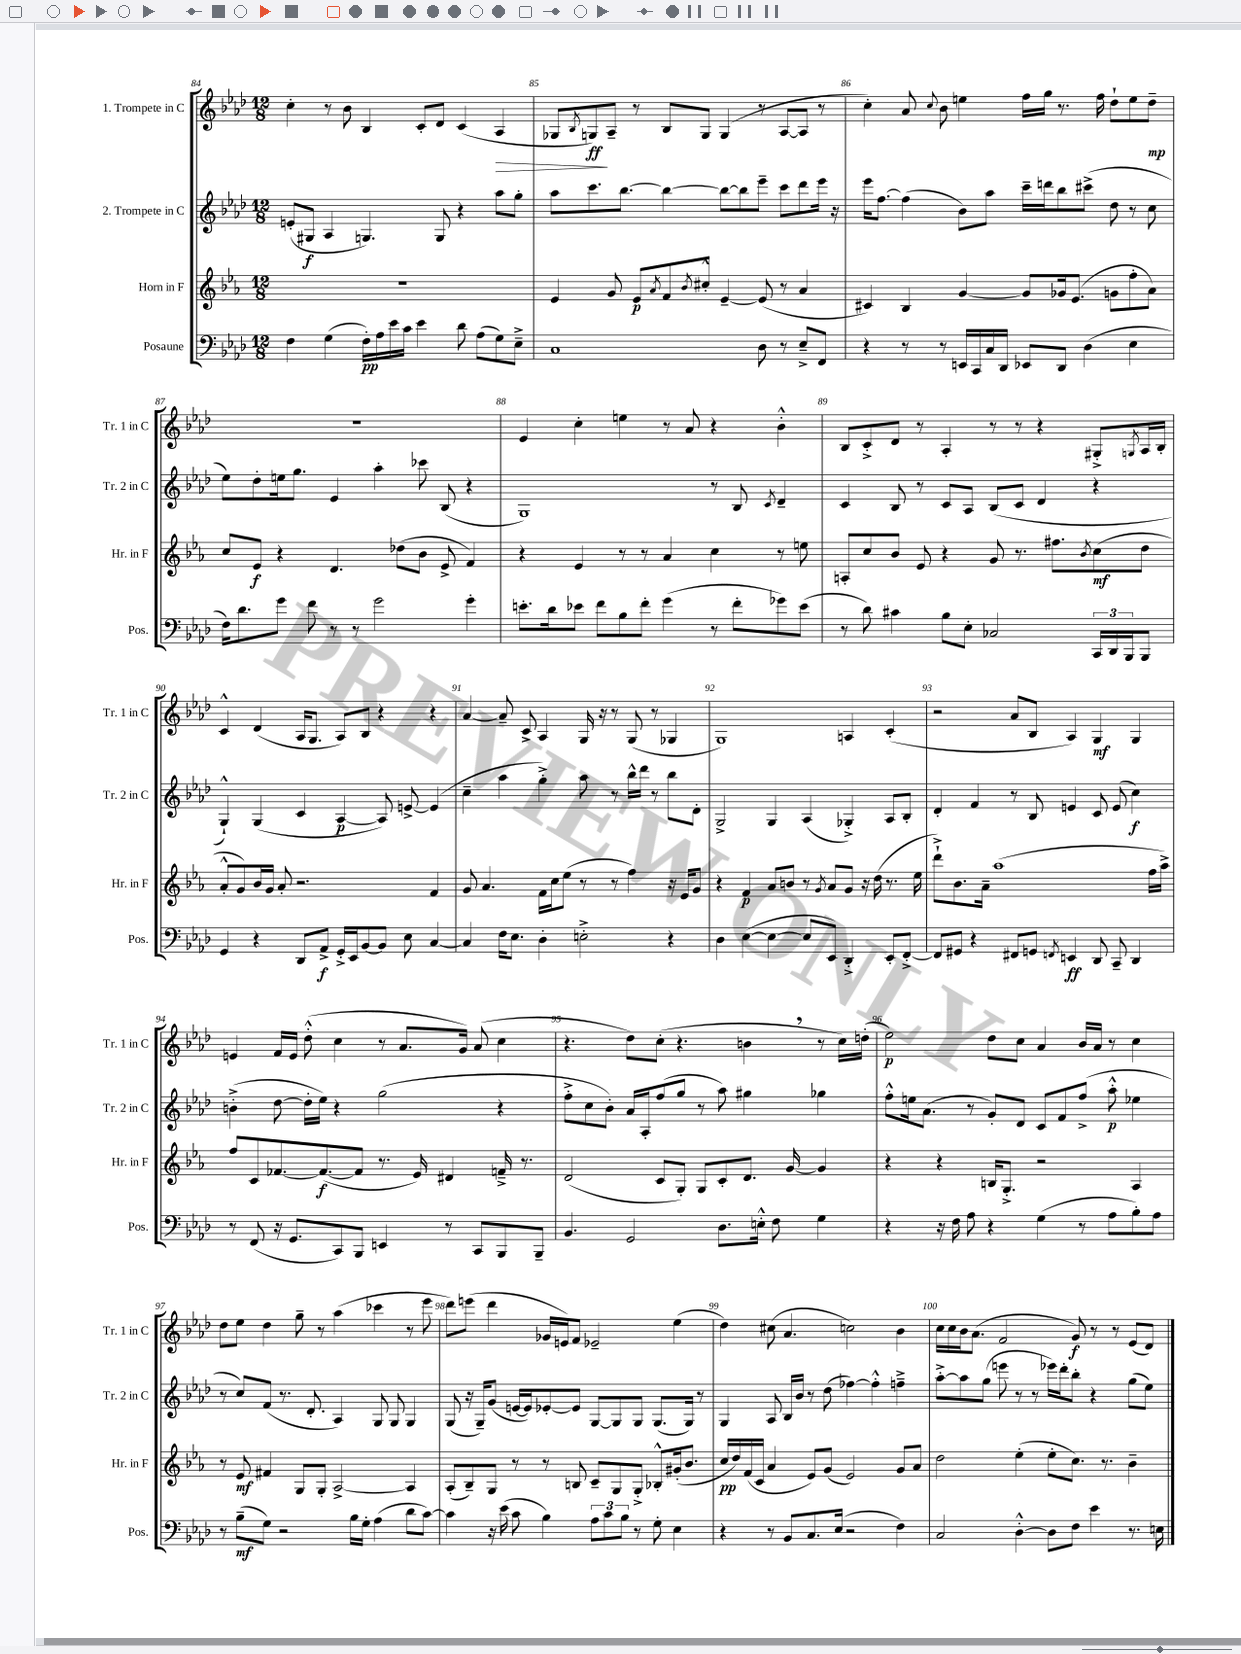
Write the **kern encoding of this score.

**kern	**dynam	**kern	**dynam	**kern	**dynam	**kern	**dynam
*part4	*part4	*part3	*part3	*part2	*part2	*part1	*part1
*staff4	*staff4	*staff3	*staff3	*staff2	*staff2	*staff1	*staff1
*I"Posaune	*	*I"Horn in F	*	*I"2. Trompete in C	*	*I"1. Trompete in C	*
*I'Pos.	*	*I'Hr. in F	*	*I'Tr. 2 in C	*	*I'Tr. 1 in C	*
*clefF4	*	*clefG2	*	*clefG2	*	*clefG2	*
*k[b-e-a-d-]	*	*k[b-e-a-]	*	*k[b-e-a-d-]	*	*k[b-e-a-d-]	*
*M12/8	*	*M12/8	*	*M12/8	*	*M12/8	*
=84	=84	=84	=84	=84	=84	=84	=84
4F\	.	1.r	.	(8en'/L	.	4cc'\	.
.	.	.	.	8G#X/J	f	.	.
(4G\	.	.	.	4A-/	.	8r	.
.	.	.	.	.	.	8b-\	.
16F'\LL)	pp	.	.	4.Gn/)	.	4B-/	.
16A-\	.	.	.	.	.	.	.
16e-\	.	.	.	.	.	.	.
16c\JJ	.	.	.	.	.	.	.
4e-\	.	.	.	.	.	8c'/L	.
.	.	.	.	8G/	.	8d-/J	.
8d-\	.	.	.	4r	.	(4c/	.
(8A-\L	.	.	.	.	.	.	.
!	!	!	!	!	!	!	!LO:HP:b
8G\)	.	.	.	8aa-\L	.	4A-/	>
8E-~^\J	.	.	.	8gg'\J	.	.	.
=85	=85	=85	=85	=85	=85	=85	=85
1C	.	4e-/	.	8aa-\L	.	8G-X/L	.
.	.	.	.	.	.	8qB-/	.
.	.	.	.	8.ccc\	.	8Gn/)	ff
.	.	8g/	.	.	.	8A-~/J	]
.	.	.	.	[8.bb-\J	.	.	.
.	.	8e-/L	p	.	.	8r	.
.	.	8qa-/	.	.	.	.	.
.	.	8f/	.	4bb-\_	.	8B-/L	.
.	.	8qb-/	.	.	.	.	.
.	.	8cc#X'^^/J	.	.	.	8G/J	.
.	.	[4e-~/	.	8bb-\L_	.	(4G/	.
.	.	.	.	8bb-\]	.	.	.
8D-\	.	(8e-/]	.	8eee-~\J	.	8r	.
8r	.	8r	.	8ccc\L	.	[8A-/L	.
8E-~^/L	.	4a-/	.	8ddd-\	.	8A-/J]	.
8FF/J	.	.	.	16eee-\Jk	.	8r	.
.	.	.	.	16r	.	.	.
=86	=86	=86	=86	=86	=86	=86	=86
4r	.	4c#X/)	.	16eee-\KL	.	4cc'\)	.
.	.	.	.	[8.ff\J	.	.	.
8r	.	4B-/	.	(4ff\]	.	8a-/	.
.	.	.	.	.	.	8qqcc/	.
8r	.	.	.	.	.	8b-\	.
16EEn/LL	.	[4g/	.	8b-\L)	.	4een\	.
16CC/	.	.	.	.	.	.	.
16C/	.	.	.	8aa-\J	.	.	.
16DD-/JJ	.	.	.	.	.	.	.
8EE-X/L	.	8g/L]	.	16ccc~\LL	.	16ff\LL	.
.	.	.	.	16dddn\J	.	16gg\JJ	.
8DD-/J	.	16g-X/k	.	8bb-\	.	8.r	.
.	.	(8.e-/J	.	.	.	.	.
(4D-\	.	.	.	(8ccc#X^\J	.	.	.
.	.	.	.	.	.	16ff\	.
.	.	8gn\L	.	8dd-\	.	8dd-`\L	.
4E-\	.	8ff'\	.	8r	.	8ee\	.
.	.	8a-\J)	.	8cc\	.	8dd-~\J	mp
!!LO:LB:g=z
=87	=87	=87	=87	=87	=87	=87	=87
16F\KL)	.	8cc/L	.	8ee-\L)	.	1.r	.
8.d-\	.	.	.	.	.	.	.
.	.	8e-/J	f	8dd-'\	.	.	.
8g\J	.	4r	.	16een\k	.	.	.
.	.	.	.	8.gg\J	.	.	.
8f\	.	.	.	.	.	.	.
8r	.	4.d/	.	4e-/	.	.	.
8r	.	.	.	.	.	.	.
2g\	.	.	.	4aa-'\	.	.	.
.	.	(8dd-X\L	.	.	.	.	.
.	.	8b-\J	.	8ccc-X\	.	.	.
.	.	8e-^/	.	(8B-/	.	.	.
4g'\	.	4f/)	.	4r	.	.	.
=88	=88	=88	=88	=88	=88	=88	=88
8.en'\L	.	4r	.	1G)	.	4e-/	.
16d-\k	.	.	.	.	.	.	.
8e-X\J	.	4e-/	.	.	.	4cc'\	.
8f\L	.	.	.	.	.	.	.
8B-\	.	8r	.	.	.	4een\	.
8f'\J	.	8r	.	.	.	.	.
(4g\	.	4a-/	.	.	.	8r	.
.	.	.	.	.	.	8a-/	.
8r	.	4cc\	.	8r	.	4r	.
8f'\L	.	.	.	8B-/	.	.	.
.	.	.	.	8qc/	.	.	.
8g-X\)	.	8r	.	4d-~/	.	4b-'^^\	.
(8e-\J	.	8een\	.	.	.	.	.
=89	=89	=89	=89	=89	=89	=89	=89
8r	.	8An'/L	.	4c/	.	8B-/L	.
8d-\)	.	8cc/	.	.	.	8c'^/	.
4c#X\	.	8b-/J	.	8B-/	.	8d-/J	.
.	.	8e-/	.	8r	.	8r	.
8B-\L	.	4r	.	8c/L	.	4A-'/	.
8E-'\J	.	.	.	8A-/J	.	.	.
2C-X/	.	8g/	.	(8B-/L	.	8r	.
.	.	8.r	.	8c/J	.	8r	.
.	.	.	.	4d-/	.	4r	.
.	.	8.ff#X\L	.	.	.	.	.
.	.	8qb-/	.	.	.	.	.
24CC/LL	.	(8cc\	mf	4r	.	8G#X'^/L	.
24DD-/	.	.	.	.	.	.	.
24BBB-/J	.	.	.	.	.	.	.
.	.	.	.	.	.	8qGn/	.
8BBB-/J	.	8dd\J	.	.	.	16A-/L	.
.	.	.	.	.	.	16B-'/JJ	.
!!LO:LB:g=z
=90	=90	=90	=90	=90	=90	=90	=90
4GG/	.	8a-'^^/L	.	4G`^^/)	.	4c^^/	.
.	.	8g/)	.	.	.	.	.
4r	.	16b-/L	.	(4G/	.	(4d-/	.
.	.	16g/JJ	.	.	.	.	.
.	.	8a-'/	.	.	.	.	.
8DD-/L	.	2.r	.	4c/	.	16A-/KL	.
.	.	.	.	.	.	8.G/J	.
8AA-^/J	f	.	.	.	.	.	.
16GG'^/LL	.	.	.	[4A-/	p	8A-/L)	.
16EE-/J	.	.	.	.	.	.	.
[8BB-/	.	.	.	.	.	8B-/J	.
8BB-/J]	.	.	.	8A-/])	.	4r	.
8E-\	.	.	.	[8en^/	.	.	.
[4C/	.	4f/	.	(4e/]	.	4r	.
=91	=91	=91	=91	=91	=91	=91	=91
4C/]	.	8g/	.	4cc~\	.	[4a-/	.
.	.	4.a-/	.	.	.	.	.
16F\KL	.	.	.	4aa-\	.	8a-~/]	.
8.E-\J	.	.	.	.	.	.	.
.	.	.	.	.	.	8c^/	.
4D-'\	.	16f\LL	.	4gg'^\)	.	4A-/	.
.	.	16cc\J	.	.	.	.	.
.	.	(8ee-\J	.	.	.	.	.
2En'^\	.	8r	.	8aa-\	.	16G/	.
.	.	.	.	.	.	16r	.
.	.	8r	.	8r	.	8r	.
.	.	4ff\)	.	16bb-^^\LL	.	(8G/	.
.	.	.	.	16ddd-\JJ	.	.	.
.	.	.	.	8r	.	8r	.
4r	.	16r	.	8bb-\L	.	4G-X/	.
.	.	16e-/KL	.	.	.	.	.
.	.	8g/J	.	8d-'\J	.	.	.
=92	=92	=92	=92	=92	=92	=92	=92
4D-\	.	4r	.	2G^/	.	1G)	.
([4E-\	.	4f/	p	.	.	.	.
4E-\_	.	8a-/L	.	4G/	.	.	.
.	.	8bn/J	.	.	.	.	.
8E-/L]	.	8r	.	(4A-/	.	.	.
.	.	8qg/	.	.	.	.	.
8EE-/J)	.	8a-/L	.	.	.	.	.
4DD-'^/	.	8g/J	.	4G-X'^/)	.	4An/	.
.	.	16r	.	.	.	.	.
.	.	(16dd\	.	.	.	.	.
8EE-'/L	.	8.r	.	8A-/L	.	(4c'/	.
[8FF'^/J	.	.	.	8B-'/J	.	.	.
.	.	16ee-\	.	.	.	.	.
=93	=93	=93	=93	=93	=93	=93	=93
8FF/L]	.	8ddd`^\L)	.	4d-'/	.	2r	.
8GG#X/J	.	8.b-\	.	.	.	.	.
4r	.	.	.	4f/	.	.	.
.	.	16a-~\Jk	.	.	.	.	.
.	.	(1aa-	.	.	.	.	.
8FF#X/L	.	.	.	8r	.	8a-/L	.
8GGn/J	.	.	.	8B-/	.	8B-/J	.
8qFFn/	.	.	.	.	.	.	.
4EEn/	ff	.	.	4en/	.	4A-/)	.
8DD-/	.	.	.	8c/	.	4G/	mf
8CC~/	.	.	.	(8e/	.	.	.
4DD-/	.	.	.	4cc\)	f	4G/	.
.	.	16ff\LL	.	.	.	.	.
.	.	16aa-^\JJ)	.	.	.	.	.
!!LO:LB:g=z
=94	=94	=94	=94	=94	=94	=94	=94
8r	.	8ff/L	.	(4bn'^\	.	4en/	.
(8FF/	.	8c/	.	.	.	.	.
16r	.	[8.f-X/	.	[8dd-\	.	16f/LL	.
8.GG/L	.	.	.	.	.	16e/JJ	.
.	.	.	.	16dd-'\LL]	.	(8dd-'^^\	.
.	.	(8.f-/_	f	16ee-\JJ)	.	.	.
8CC/)	.	.	.	4r	.	4cc\	.
8BBB-/J	.	8f-/J]	.	.	.	.	.
4EEn/	.	8.r	.	(2gg\	.	8r	.
.	.	.	.	.	.	8.a-/L	.
.	.	16e-/)	.	.	.	.	.
8r	.	4d#X/	.	.	.	.	.
.	.	.	.	.	.	16g/Jk)	.
8CC/L	.	.	.	.	.	(8a-/	.
8BBB-/	.	16fn~^/	.	4r	.	4cc\	.
.	.	8.r	.	.	.	.	.
8BBB-~/J	.	.	.	.	.	.	.
=95	=95	=95	=95	=95	=95	=95	=95
4.BB-/	.	(2d/	.	8ff'^\L	.	4.r	.
.	.	.	.	8cc\	.	.	.
.	.	.	.	8b-'\J)	.	.	.
2GG/	.	.	.	16a-/LL	.	8dd-\L)	.
.	.	.	.	16A-'/J	.	.	.
.	.	8c/L	.	(8ff/	.	(8cc'\J	.
.	.	8G'/J)	.	8gg/J	.	4.r	.
.	.	8G/L	.	8r	.	.	.
8.D-\L	.	8c'/	.	8aa-\)	.	.	.
.	.	8.d/J	.	4gg#X\	.	4bn,\	.
16En'^^\Jk	.	.	.	.	.	.	.
8F\	.	.	.	.	.	.	.
.	.	[16g/	.	.	.	.	.
4G\	.	4g/]	.	4gg-X\	.	8r	.
.	.	.	.	.	.	16cc\LL)	.
.	.	.	.	.	.	(16ddn'\JJ	.
=96	=96	=96	=96	=96	=96	=96	=96
4r	.	4r	.	8ff'^^\L	.	2ee-\)	p
.	.	.	.	16een\k	.	.	.
.	.	.	.	(8.a-\J	.	.	.
16r	.	4r	.	.	.	.	.
16F\	.	.	.	.	.	.	.
8A-\	.	.	.	8r	.	.	.
4r	.	16Bn/KL	.	8g'/L)	.	8dd-\L	.
.	.	8.G'^/J	.	.	.	.	.
.	.	.	.	8d-/J	.	8cc\J	.
(4G\	.	2r	.	8c/L	.	4a-/	.
.	.	.	.	8f/	.	.	.
8r	.	.	.	(8ff^/J	.	16b-/LL	.
.	.	.	.	.	.	16a-/JJ	.
8A-\L	.	.	.	8aa-'^^\	p	8r	.
8B-'\)	.	4A-/	.	4ee-X\	.	4cc\	.
8A-\J	.	.	.	.	.	.	.
!!LO:LB:g=z
=97	=97	=97	=97	=97	=97	=97	=97
8r	.	8r	.	8r	.	8dd-\L	.
(8B-~\L	mf	8e-/	mf	8cc/L)	.	8ee-\J	.
8G\J)	.	4f#X/	.	(8f/J	.	4dd-\	.
2r	.	.	.	8.r	.	.	.
.	.	8G/L	.	.	.	8gg~\	.
.	.	.	.	8.d-'/	.	.	.
.	.	8G'/J	.	.	.	8r	.
.	.	[2A-^/	.	4A-/)	.	(4aa-\	.
16B-\LL	.	.	.	.	.	.	.
16G'\JJ	.	.	.	.	.	.	.
(4A-\	.	.	.	8G/	.	4ccc-X\	.
.	.	.	.	8G/	.	.	.
8d-\L	.	4A-/]	.	4G/	.	8r	.
[8c\J)	.	.	.	.	.	8eee-\	.
=98	=98	=98	=98	=98	=98	=98	=98
4c\]	.	(8A-'/L	.	(8G/	.	8ddd-\L)	.
.	.	8B-~/)	.	16r	.	(8eeen\J	.
.	.	.	.	16G~/KL)	.	.	.
16r	.	8G/J	.	(8g/J	.	4ddd-\	.
(16e-\	.	.	.	.	.	.	.
8c\	.	8r	.	[16en/LL	.	.	.
.	.	.	.	16e/J])	.	.	.
4B-\)	.	8r	.	[8e-X'/	.	16g-X/LL	.
.	.	.	.	.	.	16en/J)	.
.	.	8Bn/	.	8e-/J]	.	8f/J	.
12A-\L	.	8c~/L	.	[8G/L	.	2e-X~/	.
12c\	.	.	.	.	.	.	.
.	.	8G/	.	8G/]	.	.	.
12B-\J	.	.	.	.	.	.	.
8r	.	8G'^/J	.	8G/J	.	.	.
8G'\	.	8B-X'^^/L	.	(8.G/L	.	.	.
4E-\	.	(16g#X'/k	.	.	.	(4ee-\	.
.	.	8.b-/J	.	16G/Jk)	.	.	.
.	.	.	.	8r	.	.	.
=99	=99	=99	=99	=99	=99	=99	=99
4r	.	16cc/LL	pp	4G/	.	4dd-\)	.
.	.	16dd/)	.	.	.	.	.
.	.	(16f/	.	.	.	.	.
.	.	16c/JJ	.	.	.	.	.
8r	.	4a-/	.	8A-/	.	(8cc#X\	.
8BB-/L	.	.	.	16B-/LL	.	4.a-/	.
.	.	.	.	16b-/JJ	.	.	.
8.C/	.	8e-/L)	.	8r	.	.	.
.	.	(8g/J	.	(8dd-\	.	.	.
(16E-/Jk	.	.	.	.	.	.	.
2r	.	2e-/)	.	[4ff-X\)	.	2ccn\)	.
.	.	.	.	4ff-'^^\]	.	.	.
4F\)	.	8g/L	.	4ffn~^\	.	4b-\	.
.	.	8a-/J	.	.	.	.	.
=100	=100	=100	=100	=100	=100	=100	=100
2C/	.	2dd\	.	[8aa-'^\L	.	16cc\LL	.
.	.	.	.	.	.	16cc\	.
.	.	.	.	8aa-\]	.	16b-\J	.
.	.	.	.	.	.	(8.a-\J	.
.	.	.	.	(8gg\J	.	.	.
.	.	.	.	8eeen\	.	2f/	.
[4D-'^^\	.	(4ee-'\	.	8r	.	.	.
.	.	.	.	8r	.	.	.
8D-\L]	.	8ee-'\L	.	16eee-X\LL)	.	.	.
.	.	.	.	16ddd-'\J	.	.	.
8F\J	.	8.cc\J)	.	8bb-'\J	.	8g/)	f
4e-\	.	.	.	4r	.	8r	.
.	.	8.r	.	.	.	.	.
.	.	.	.	.	.	8r	.
8.r	.	4b-~\	.	(8gg\L	.	(8e-/L	.
.	.	.	.	8ee-\J)	.	8d-/J)	.
16En\	.	.	.	.	.	.	.
==	==	==	==	==	==	==	==
*-	*-	*-	*-	*-	*-	*-	*-
